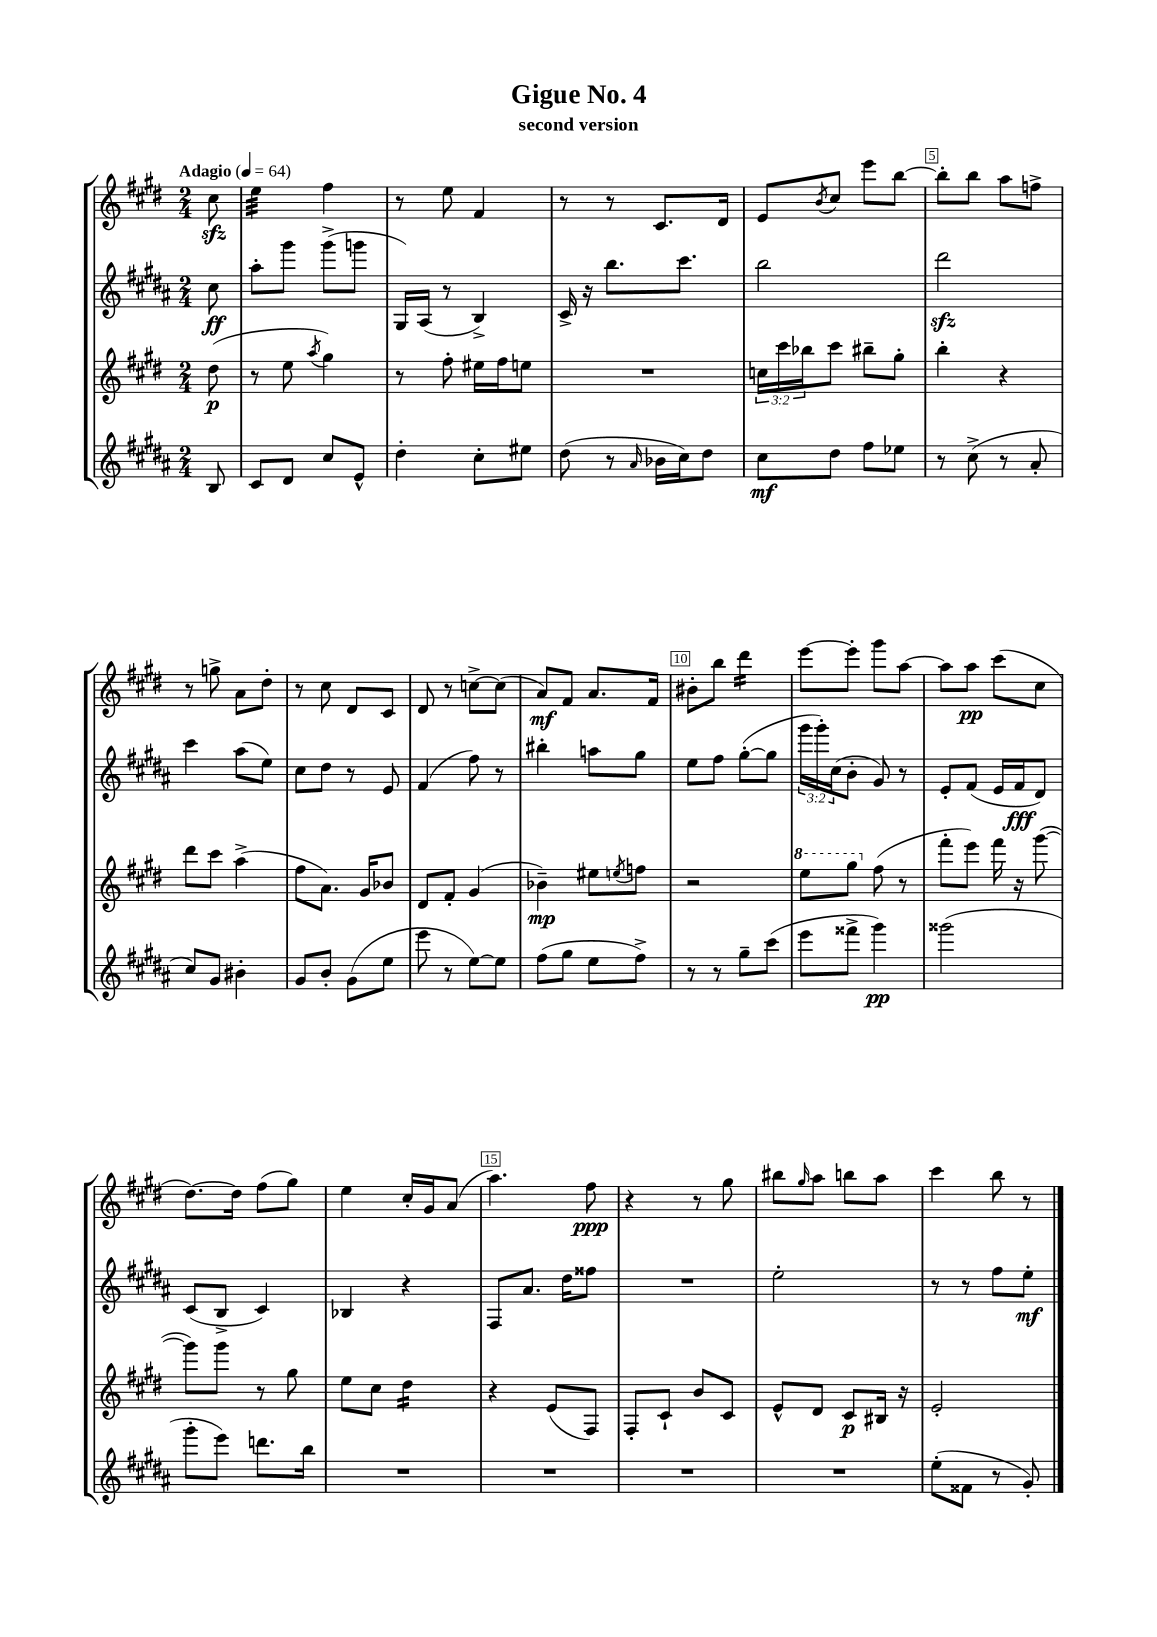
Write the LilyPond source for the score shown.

\header { title = "Gigue No. 4" subtitle = "second version" }
<<
\new StaffGroup <<
\new Staff = "s0" {
    \clef treble \key e \major \numericTimeSignature \time 2/4 \partial 8 \tempo "Adagio" 4 = 64
    cis''8\sfz |
    e''4:32 fis''4 |
    r8 e''8 fis'4 |
    r8 r8 cis'8. dis'16 |
    e'8 \acciaccatura { b'8 } cis''8 e'''8 b''8~ |
    b''8-. b''8 a''8 f''8-> |
    r8 g''8-> a'8 dis''8-. |
    r8 cis''8 dis'8 cis'8 |
    dis'8 r8 c''8~-> c''8( |
    a'8\mf) fis'8 a'8. fis'16 |
    bis'8-. b''8 dis'''4:16 |
    e'''8~ e'''8-. gis'''8 a''8~ |
    a''8 a''8\pp cis'''8( cis''8 |
    dis''8.~) dis''16 fis''8( gis''8) |
    e''4 cis''16-. gis'16 a'8( |
    a''4.) fis''8\ppp |
    r4 r8 gis''8 |
    bis''8 \grace { gis''16 } a''8 b''8 a''8 |
    cis'''4 b''8 r8 \bar "|." |
}
\new Staff = "s1" {
    \clef treble \key b \major \numericTimeSignature \time 2/4 \override Staff.TupletNumber.text = #tuplet-number::calc-fraction-text \partial 8
    cis''8\ff |
    ais''8-. gis'''8 gis'''8->( g'''8 |
    gis16) ais16( r8 b4->) |
    cis'16-> r16 b''8. cis'''8. |
    b''2 |
    dis'''2\sfz |
    cis'''4 ais''8( e''8) |
    cis''8 dis''8 r8 e'8 |
    fis'4( fis''8) r8 |
    bis''4-. a''8 gis''8 |
    e''8 fis''8 gis''8~-.( gis''8 |
    \tuplet 3/2 { gis'''16 gis'''16-.) cis''16( } b'8-. gis'8) r8 |
    e'8-. fis'8( e'16 fis'16\fff dis'8) |
    cis'8( b8-> cis'4) |
    bes4 r4 |
    fis8 ais'8. dis''16 fisis''8 |
    R2 |
    e''2-. |
    r8 r8 fis''8 e''8-.\mf \bar "|." |
}
\new Staff = "s2" {
    \clef treble \key e \major \numericTimeSignature \time 2/4 \override Staff.TupletNumber.text = #tuplet-number::calc-fraction-text \partial 8
    dis''8\p( |
    r8 e''8 \acciaccatura { a''8 } gis''4) |
    r8 fis''8-. eis''16 fis''16 e''8 |
    R2 |
    \tuplet 3/2 { c''16 cis'''16 bes''16 } cis'''8 bis''8-- gis''8-. |
    b''4-. r4 |
    dis'''8 cis'''8 a''4->( |
    fis''8 a'8.) gis'16 bes'8 |
    dis'8 fis'8-. gis'4( |
    bes'4--\mp) eis''8 \acciaccatura { e''8 } f''8 |
    r2 |
    \ottava #1 e'''8 gis'''8 \ottava #0 fis''8( r8 |
    fis'''8-. e'''8) fis'''16 r16 gis'''8~( |
    gis'''8) gis'''8 r8 gis''8 |
    e''8 cis''8 dis''4:16 |
    r4 e'8( fis8) |
    fis8-. cis'8-! b'8 cis'8 |
    e'8-^ dis'8 cis'8\p bis16 r16 |
    e'2-. \bar "|." |
}
\new Staff = "s3" {
    \clef treble \key b \major \numericTimeSignature \time 2/4 \partial 8
    b8 |
    cis'8 dis'8 cis''8 e'8-^ |
    dis''4-. cis''8-. eis''8 |
    dis''8( r8 \grace { ais'16 } bes'16 cis''16) dis''8 |
    cis''8\mf dis''8 fis''8 ees''8 |
    r8 cis''8->( r8 ais'8-. |
    cis''8) gis'8 bis'4-. |
    gis'8 b'8-. gis'8( e''8 |
    e'''8 r8 e''8~) e''8 |
    fis''8( gis''8 e''8 fis''8->) |
    r8 r8 gis''8-- cis'''8( |
    e'''8 fisis'''8-> gis'''4\pp) |
    gisis'''2( |
    gis'''8-. e'''8) d'''8. b''16 |
    R2 |
    R2 |
    R2 |
    R2 |
    e''8-.( fisis'8 r8 gis'8-.) \bar "|." |
}
>>
>>
\layout { \context { \Score \override BarNumber.break-visibility = ##(#f #t #t) barNumberVisibility = #(every-nth-bar-number-visible 5) \override BarNumber.stencil = #(make-stencil-boxer 0.1 0.3 ly:text-interface::print) } }
